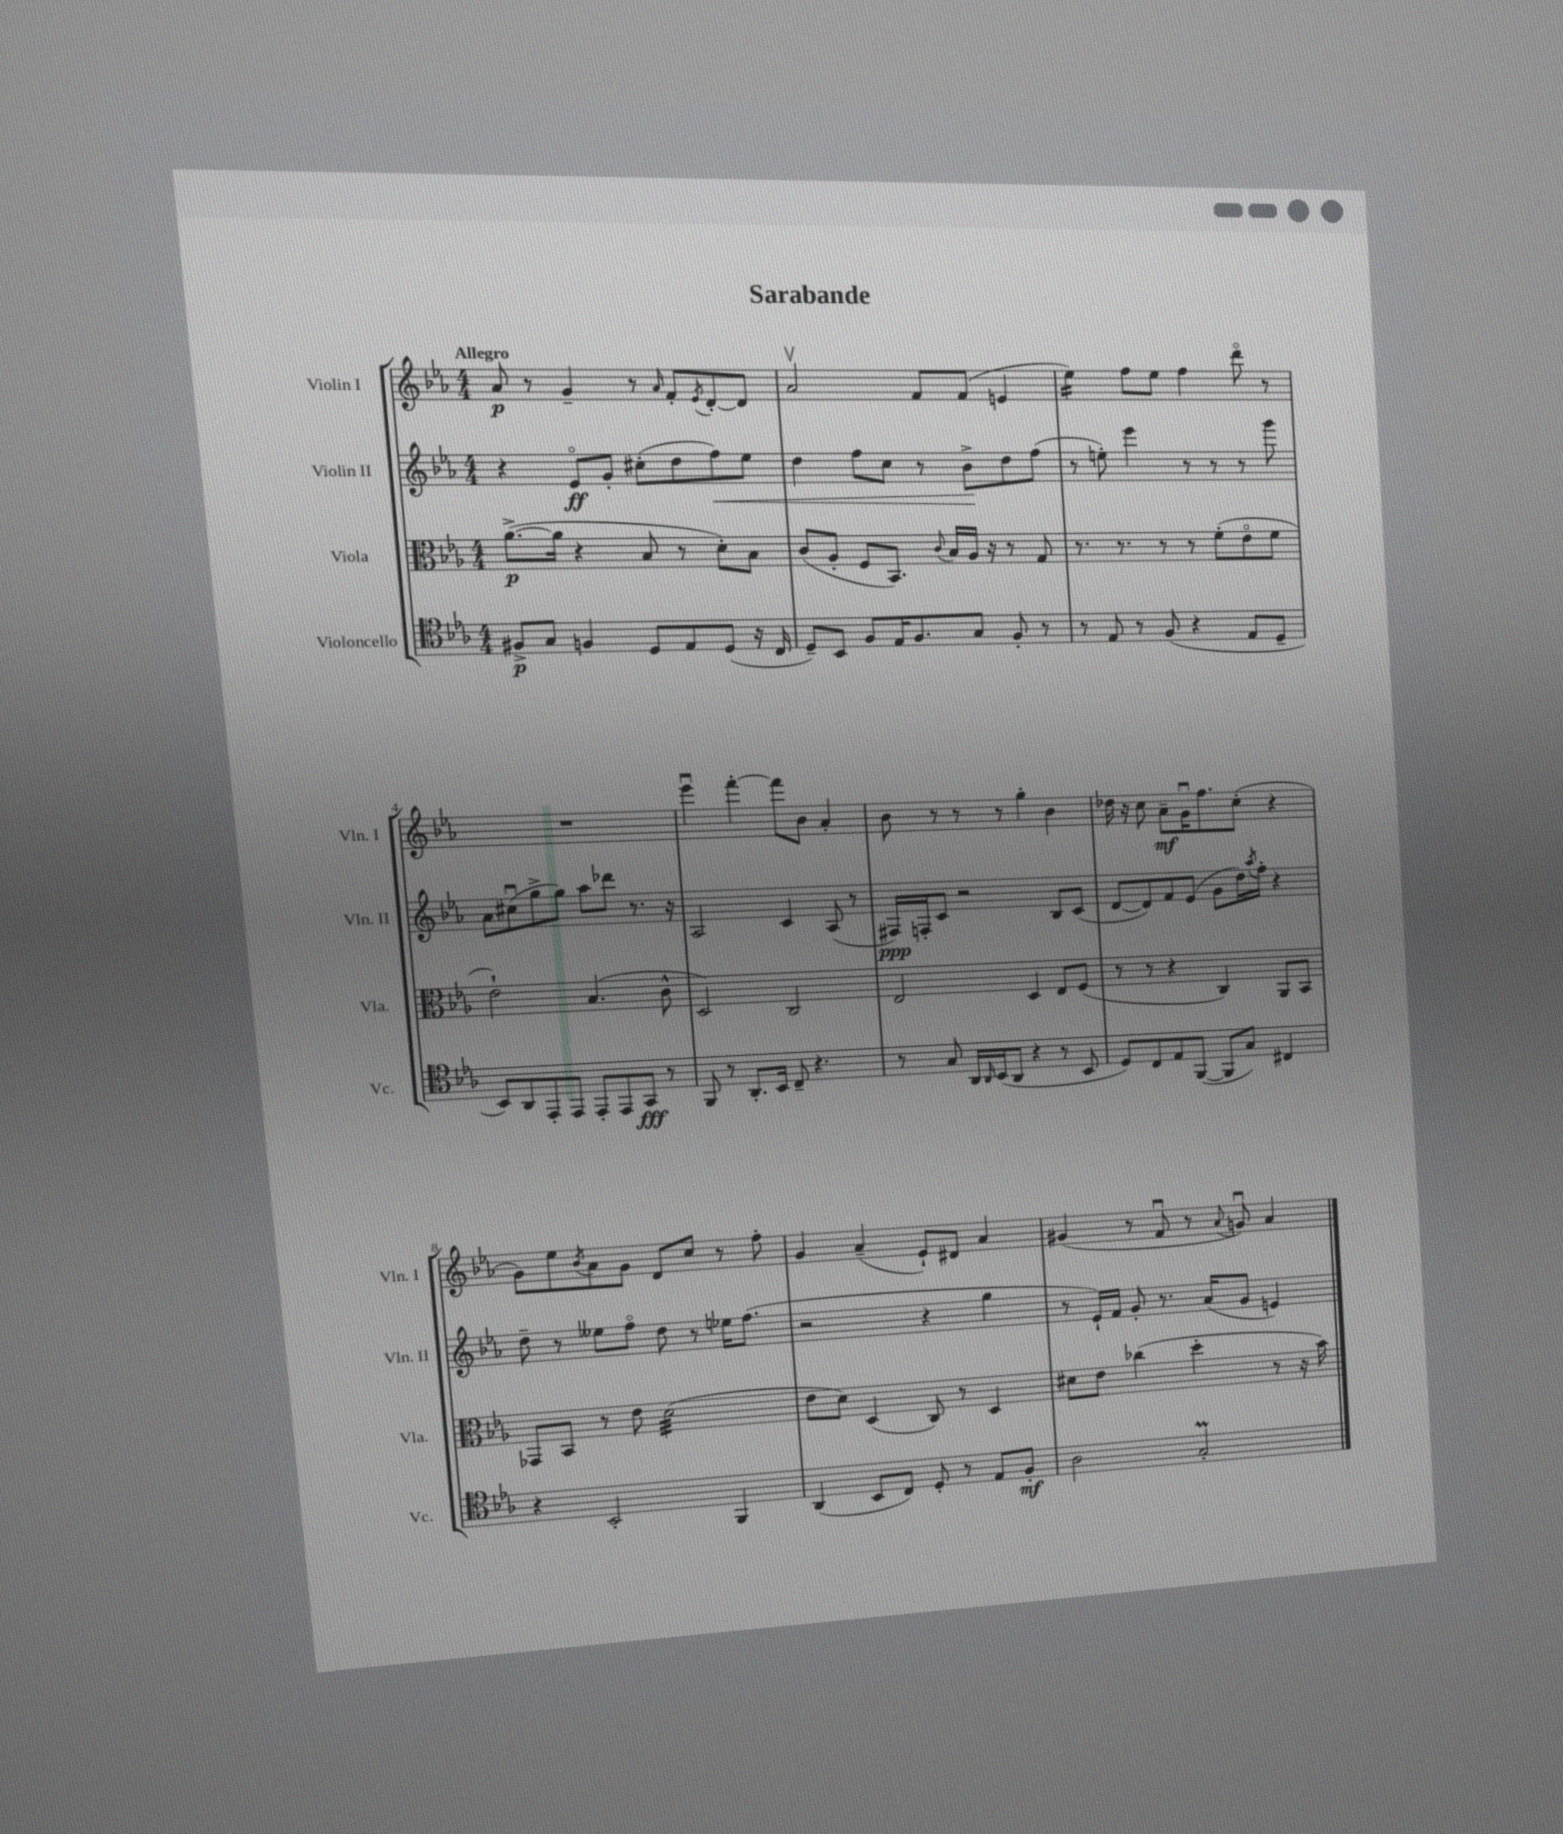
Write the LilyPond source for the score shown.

\header { title = "Sarabande" }
<<
\new StaffGroup <<
\new Staff = "s0" \with { instrumentName = "Violin I" shortInstrumentName = "Vln. I" } {
    \clef treble \key ees \major \numericTimeSignature \time 4/4 \tempo "Allegro"
    aes'8\p r8 g'4-- r8 \grace { aes'16 } f'8-. \acciaccatura { ees'8 } d'8~-. d'8 |
    aes'2\upbow f'8 f'8( e'4 |
    ees''4:16) f''8 ees''8 f''4 d'''8\flageolet r8 |
    R1 |
    ees'''4\downbow f'''4~-. f'''8 bes'8 aes'4-. |
    bes'8 r8 r8 r8 g''4-. bes'4 |
    des''16 r16 c''8 aes'8--\mf g'16\downbow f''8. c''8-.( r4 |
    g'8) ees''8 \acciaccatura { bes'8 } aes'8 g'8 d'8 c''8 r8 f''8-. |
    g'4 aes'4--( ees'8-!) dis'8 aes'4 |
    gis'4( r8 f'8\downbow r8 \appoggiatura { aes'8 } g'8\downbow) aes'4 \bar "|." |
}
\new Staff = "s1" \with { instrumentName = "Violin II" shortInstrumentName = "Vln. II" } {
    \clef treble \key ees \major \numericTimeSignature \time 4/4
    r4 ees'8\flageolet\ff g'8-. cis''8-.( d''8 f''8\<) ees''8 |
    d''4 f''8 c''8 r8 bes'8->\! d''8 f''8( |
    r8 e''8-.) ees'''4 r8 r8 r8 g'''8 |
    aes'8 cis''8\downbow( g''8-> g''8) aes''8 des'''8 r8. r16 |
    aes2 c'4 aes8( r8 |
    fis16\ppp) f16-. c'8 r2 bes8 c'8( |
    d'8~ d'8) f'8 ees'8( g'8 d''16) \acciaccatura { aes''8 } f''16-. r4 |
    d''8-- r8 eeses''8 f''8\flageolet d''8 r8 ees''16 f''8.( |
    r2 r4 g''4 |
    r8 ees'16-!) f'16 g'8-. r8. aes'16( g'8 e'4) \bar "|." |
}
\new Staff = "s2" \with { instrumentName = "Viola" shortInstrumentName = "Vla." } {
    \clef alto \key ees \major \numericTimeSignature \time 4/4
    aes'8.~->\p( aes'16 r4 bes8 r8 d'8-.) bes8 |
    c'8( aes8-. f8 bes,8.) \appoggiatura { c'8 } bes16 aes16 r16 r8 g8 |
    r8. r8. r8 r8 f'8-.( ees'8\flageolet f'8 |
    ees'2-!) bes4.( c'8-^ |
    d2) c2 |
    ees2 d4 ees8 f8( |
    r8 r8 r4 c4) aes,8 bes,8 |
    ges,8 bes,8 r8 ees'8 d'2:32( |
    ees'8 d'8) d4( c8) r8 d4 |
    dis'8 ees'8 ces''4( d''4-. r8 r16 bes'16) \bar "|." |
}
\new Staff = "s3" \with { instrumentName = "Violoncello" shortInstrumentName = "Vc." } {
    \clef tenor \key ees \major \numericTimeSignature \time 4/4
    fis8->\p g8 f4 d8 ees8 d8( r16 c16 |
    d8--) bes,8 f8 ees16 f8. g8 f8-. r8 |
    r8 ees8 r8 f8( r4 ees8 d8-- |
    bes,8) aes,8 ees,8-. ees,8 ees,8-. ees,8 g,8\fff r8 |
    f,8 r8 aes,8.-. bes,16 c8-- r4. |
    r8 g8 aes,16 \grace { aes,16 } bes,16( aes,8 r4 r8 bes,8 |
    d8) c8 ees8 f,8~( f,8 g8) cis4 |
    r4 bes,2-. f,4 |
    aes,4( bes,8 c8) d8-. r8 ees8 f8-.\mf |
    aes2 g2-.\prall \bar "|." |
}
>>
>>
